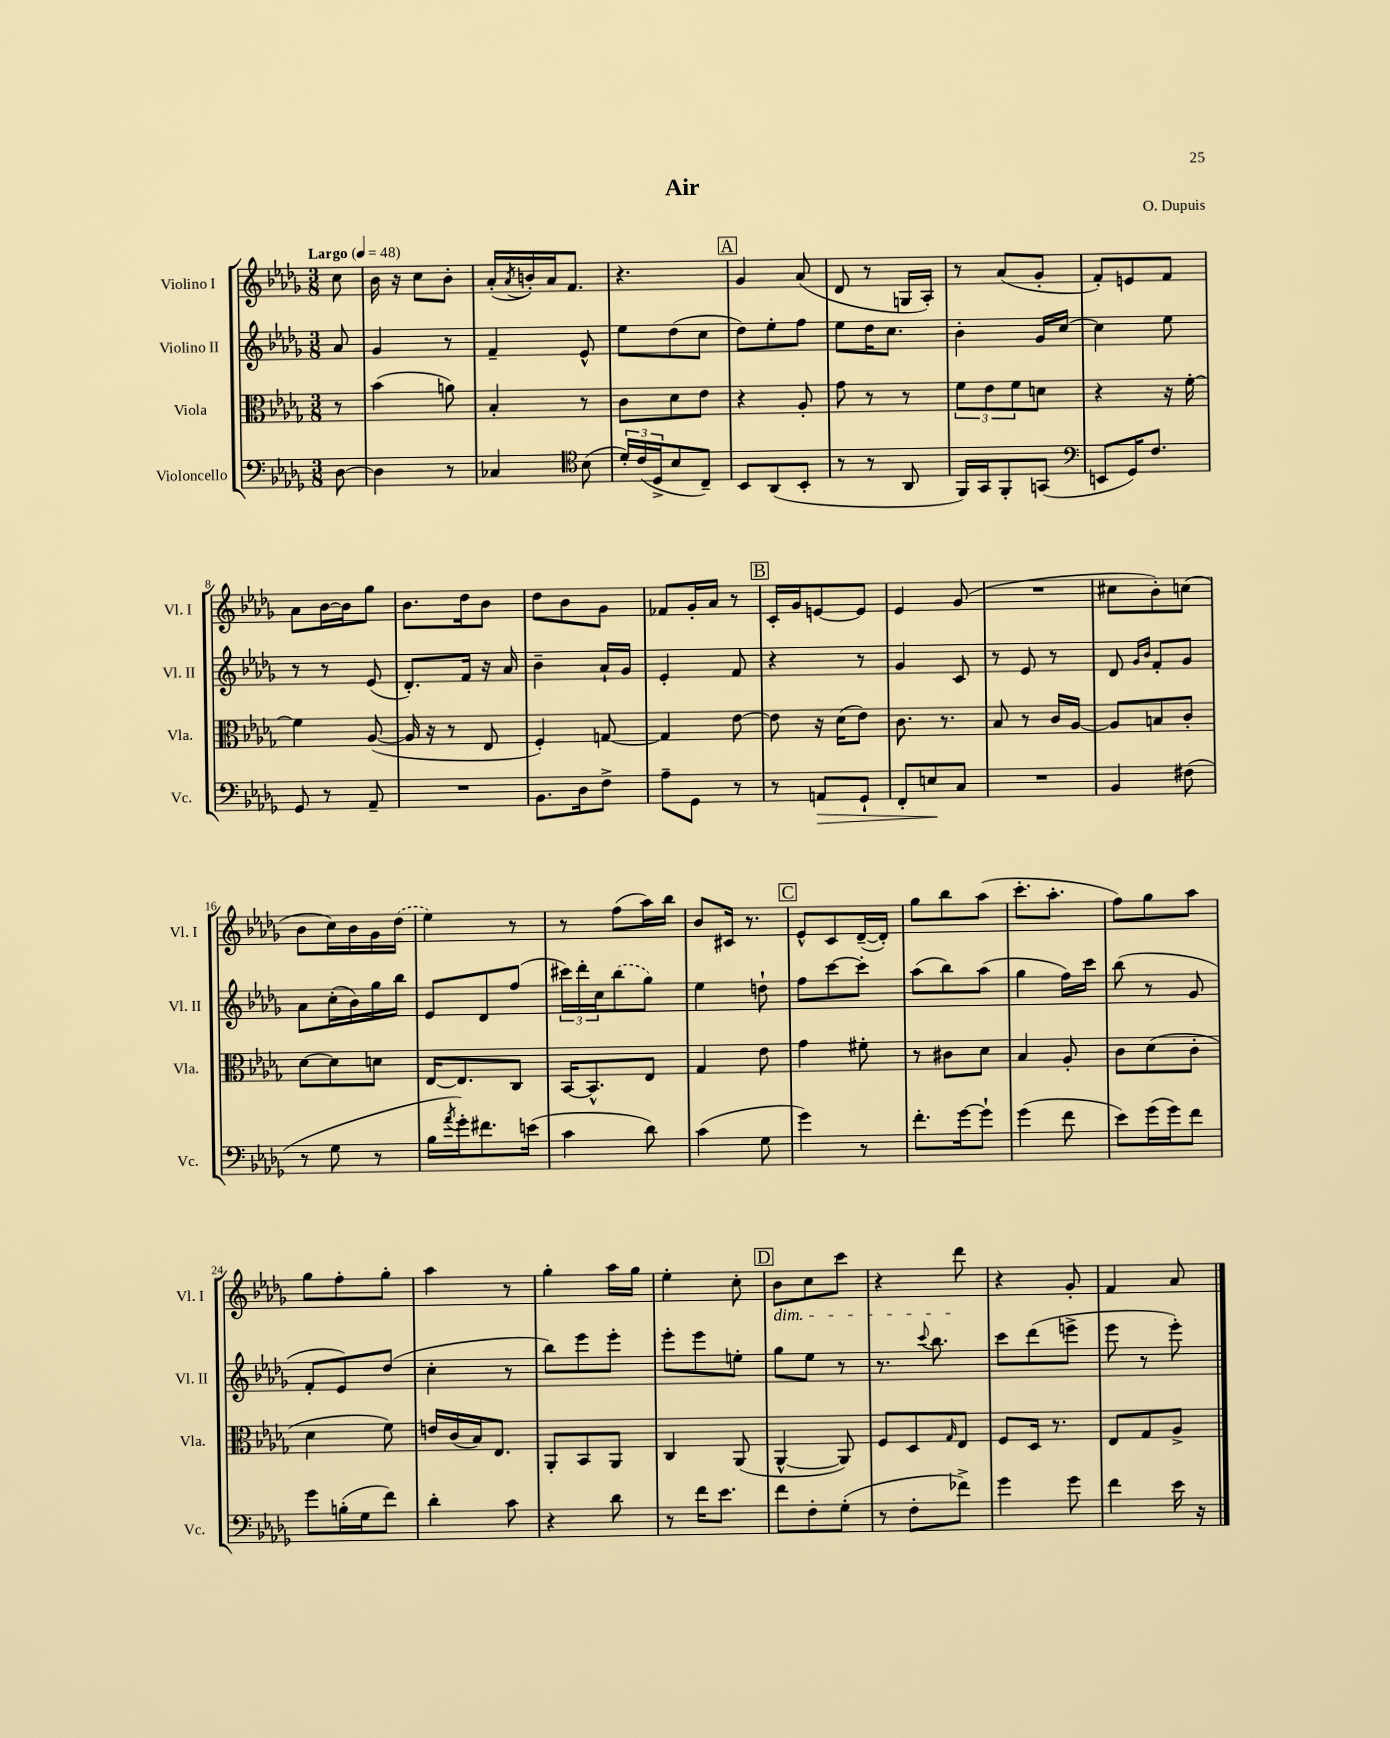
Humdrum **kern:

**kern	**dynam	**kern	**kern	**kern
*part4	*part4	*part3	*part2	*part1
*staff4	*staff4	*staff3	*staff2	*staff1
*I"Violoncello	*	*I"Viola	*I"Violino II	*I"Violino I
*I'Vc.	*	*I'Vla.	*I'Vl. II	*I'Vl. I
*clefF4	*	*clefC3	*clefG2	*clefG2
*k[b-e-a-d-g-]	*	*k[b-e-a-d-g-]	*k[b-e-a-d-g-]	*k[b-e-a-d-g-]
*M3/8	*	*M3/8	*M3/8	*M3/8
*MM48	*	*MM48	*MM48	*MM48
=	=	=	=	=
!	!	!	!	!LO:TX:a:B:t=Largo
[8D-\	.	8r	8a-/	8cc\
=1	=1	=1	=1	=1
4D-\]	.	(4b-\	4g-/	16b-\
.	.	.	.	16r
.	.	.	.	8cc\L
8r	.	8an\)	8r	8b-'\J
=2	=2	=2	=2	=2
4C-X/	.	4B-'/	4f~/	(16a-'/LL
.	.	.	.	8qa-/
.	.	.	.	16bn'/)
.	.	.	.	16a-/J
.	.	.	.	8.f/J
*clefC4	*	*	*	*
(8B-\	.	8r	8e-^^/	.
=3	=3	=3	=3	=3
24d-'/LL)	.	8c\L	8ee-\L	4.r
(24c/	.	.	.	.
24D-^/J	.	.	.	.
8B-/	.	8d-\	(8dd-\	.
8C~/J)	.	8e-\J	8cc\J	.
!!LO:REH:place=s1:t=A
=4	=4	=4	=4	=4
8BB-/L	.	4r	8dd-\L)	4g-/
(8AA-/	.	.	8ee-'\	.
8BB-'/J	.	8A-'/	8ff\J	(8a-/
=5	=5	=5	=5	=5
8r	.	8g-\	8ee-\L	8d-/
8r	.	8r	16dd-\K	8r
.	.	.	8.cc\J	.
8AA-/	.	8r	.	16Gn/LL
.	.	.	.	16A-'/JJ)
=6	=6	=6	=6	=6
16FF/LL)	.	12f\L	4b-'\	8r
16GG-/J	.	.	.	.
.	.	12e-\	.	.
8FF'/	.	.	.	(8a-/L
.	.	12f\	.	.
(8GGn/J	.	8dn\J	16g-/LL	8g-'/J
.	.	.	[16cc/JJ	.
=7	=7	=7	=7	=7
*clefF4	*	*	*	*
8EEn/L	.	4r	4cc\]	8f'/L)
16GG-/K)	.	.	.	8en/
8.F/J	.	.	.	.
.	.	16r	8ee-\	8f/J
.	.	[16f'\	.	.
!!LO:LB:g=z
=8	=8	=8	=8	=8
8GG-/	.	4f\]	8r	8a-\L
8r	.	.	8r	[16b-\L
.	.	.	.	16b-\J]
8AA-~/	.	([8A-/	(8e-/	8gg-\J
=9	=9	=9	=9	=9
4.r	.	16A-/]	8.d-'/L)	8.b-\L
.	.	16r	.	.
.	.	8r	.	.
.	.	.	16f/Jk	16dd-\k
.	.	8E-/	16r	8b-\J
.	.	.	16a-/	.
=10	=10	=10	=10	=10
8.BB-\L	.	4F'/)	4b-~\	8dd-\L
.	.	.	.	8b-\
16D-\k	.	.	.	.
8F^\J	.	[8Gn/	16a-`/LL	8g-\J
.	.	.	16g-/JJ	.
=11	=11	=11	=11	=11
8A-~\L	.	4G/]	4e-'/	8f-X/L
8GG-\J	.	.	.	16g-'/L
.	.	.	.	16a-/JJ
8r	.	[8e-\	8f/	8r
!!LO:REH:place=s1:t=B
=12	=12	=12	=12	=12
8r	.	8e-\]	4r	16c'/LL
.	.	.	.	16g-/J
!	!LO:HP:b	!	!	!
8AAn/L	>	16r	.	[8en/
.	.	(16d-\KL	.	.
8GG-`/J	.	8e-\J)	8r	8e/J]
=13	=13	=13	=13	=13
8FF'/L	.	8.c\	4g-/	4e-/
8En/	.	.	.	.
.	.	8.r	.	.
8C/J	]	.	8c/	(8g-/
=14	=14	=14	=14	=14
4.r	.	8B-/	8r	4.r
.	.	8r	8e-/	.
.	.	16c/LL	8r	.
.	.	[16A-/JJ	.	.
=15	=15	=15	=15	=15
4BB-/	.	8A-/L]	8d-/	8cc#X\L
.	.	.	16qqg-/LL	.
.	.	.	16qqb-/JJ	.
.	.	8Bn/	8f'/L	8b-'\)
(8F#X\	.	8c'/J	8g-/J	(8ccn\J
!!LO:LB:g=z
=16	=16	=16	=16	=16
8r	.	[8d-\L	8a-\L	8b-\L
8G-\	.	8d-\]	(16cc'\L	16cc\L)
.	.	.	16b-\)	16b-\
8r	.	8dn\J	16gg-\	16g-\
.	.	.	16bb-\JJ	(16dd-\JJ
=17	=17	=17	=17	=17
16B-\LL	.	[16E-/KL	8e-/L	4ee-\)
8qa-/	.	.	.	.
16g-'\J)	.	8.E-/]	.	.
8.f#X\	.	.	8d-/	.
.	.	8C/J	(8ff/J	8r
(16en\Jk	.	.	.	.
=18	=18	=18	=18	=18
4c\	.	[16BB-/KL	24ccc#X\LL)	8r
.	.	.	24ddd-'\	.
.	.	8.BB-^^/]	.	.
.	.	.	24cc\J	.
.	.	.	(8bb-\	(8ff\L
8d-\)	.	8E-/J	8gg-\J)	16aa-\L)
.	.	.	.	16bb-\JJ
=19	=19	=19	=19	=19
(4c\	.	4G-/	4ee-\	8b-/L
.	.	.	.	16c#X/Jk
.	.	.	.	8.r
8G-\	.	8e-\	8ddn`\	.
!!LO:REH:place=s1:t=C
=20	=20	=20	=20	=20
4g-\)	.	4g-\	8ff\L	8e-^^/L
.	.	.	[8ccc\	8c/
8r	.	8f#X'\	8ccc'\J]	([16d-~/L
.	.	.	.	16d-'/JJ])
=21	=21	=21	=21	=21
8.f'\L	.	8r	(8aa-\L	8gg-\L
.	.	8c#X\L	8bb-\)	8bb-\
[16g-\k	.	.	.	.
8g-`\J]	.	8d-\J	(8aa-\J	(8aa-\J
=22	=22	=22	=22	=22
(4g-\	.	4B-/	4gg-\	8.ccc'\L
.	.	.	.	8.aa-'\J
8f\	.	8A-'/	16ff\LL)	.
.	.	.	16ccc\JJ	.
=23	=23	=23	=23	=23
8e-\L)	.	8c\L	(8bb-\	8ff\L)
(16g-\L	.	(8d-\	8r	8gg-\
16g-\J)	.	.	.	.
8f\J	.	8c'\J	8g-/	8aa-\J
!!LO:LB:g=z
=24	=24	=24	=24	=24
8g-\L	.	4d-\	8f'/L	8gg-\L
(16Bn'\L	.	.	8e-/)	8ff'\
16G-\J	.	.	.	.
8f\J)	.	8f\)	(8dd-/J	8gg-'\J
=25	=25	=25	=25	=25
4d-'\	.	16en/LL	4cc'\	4aa-\
.	.	(16c/	.	.
.	.	16B-/J)	.	.
.	.	8.E-/J	.	.
8c\	.	.	8r	8r
=26	=26	=26	=26	=26
4r	.	8AA-'/L	8bb-\L)	4gg-'\
.	.	8BB-/	8eee-\	.
8d-\	.	8AA-/J	8eee-'\J	16aa-\LL
.	.	.	.	16gg-\JJ
=27	=27	=27	=27	=27
8r	.	4C/	8eee-'\L	4ee-'\
16f\KL	.	.	8eee-\	.
8.e-\J	.	.	.	.
.	.	(8AA-/	8een'\J	8cc'\
!!LO:REH:place=s1:t=D
=28	=28	=28	=28	=28
!	!	!	!	!LO:TX:b:i:t=dim.
8f\L	.	[4AA-^^/	8gg-\L	8b-\L
8F'\	.	.	8ee-\J	8cc\
(8G-'\J	.	8AA-/])	8r	8ccc\J
=29	=29	=29	=29	=29
8r	.	8F/L	8.r	4r
8F'\L	.	8D-/	.	.
.	.	.	8qqccc/	.
.	.	.	8.bb-\	.
.	.	16qqG-/	.	.
8f-X^\J)	.	8E-/J	.	8ddd-\
=30	=30	=30	=30	=30
4g-\	.	8F/L	8ccc\L	4r
.	.	16D-/Jk	(8ddd-\	.
.	.	8.r	.	.
8g-\	.	.	8eeen^\J	8g-'/
=31	=31	=31	=31	=31
4f\	.	8E-/L	8eee-\	4f/
.	.	8G-/	8r	.
16e-\	.	8A-^/J	8eee-'\)	8a-/
16r	.	.	.	.
==	==	==	==	==
*-	*-	*-	*-	*-
